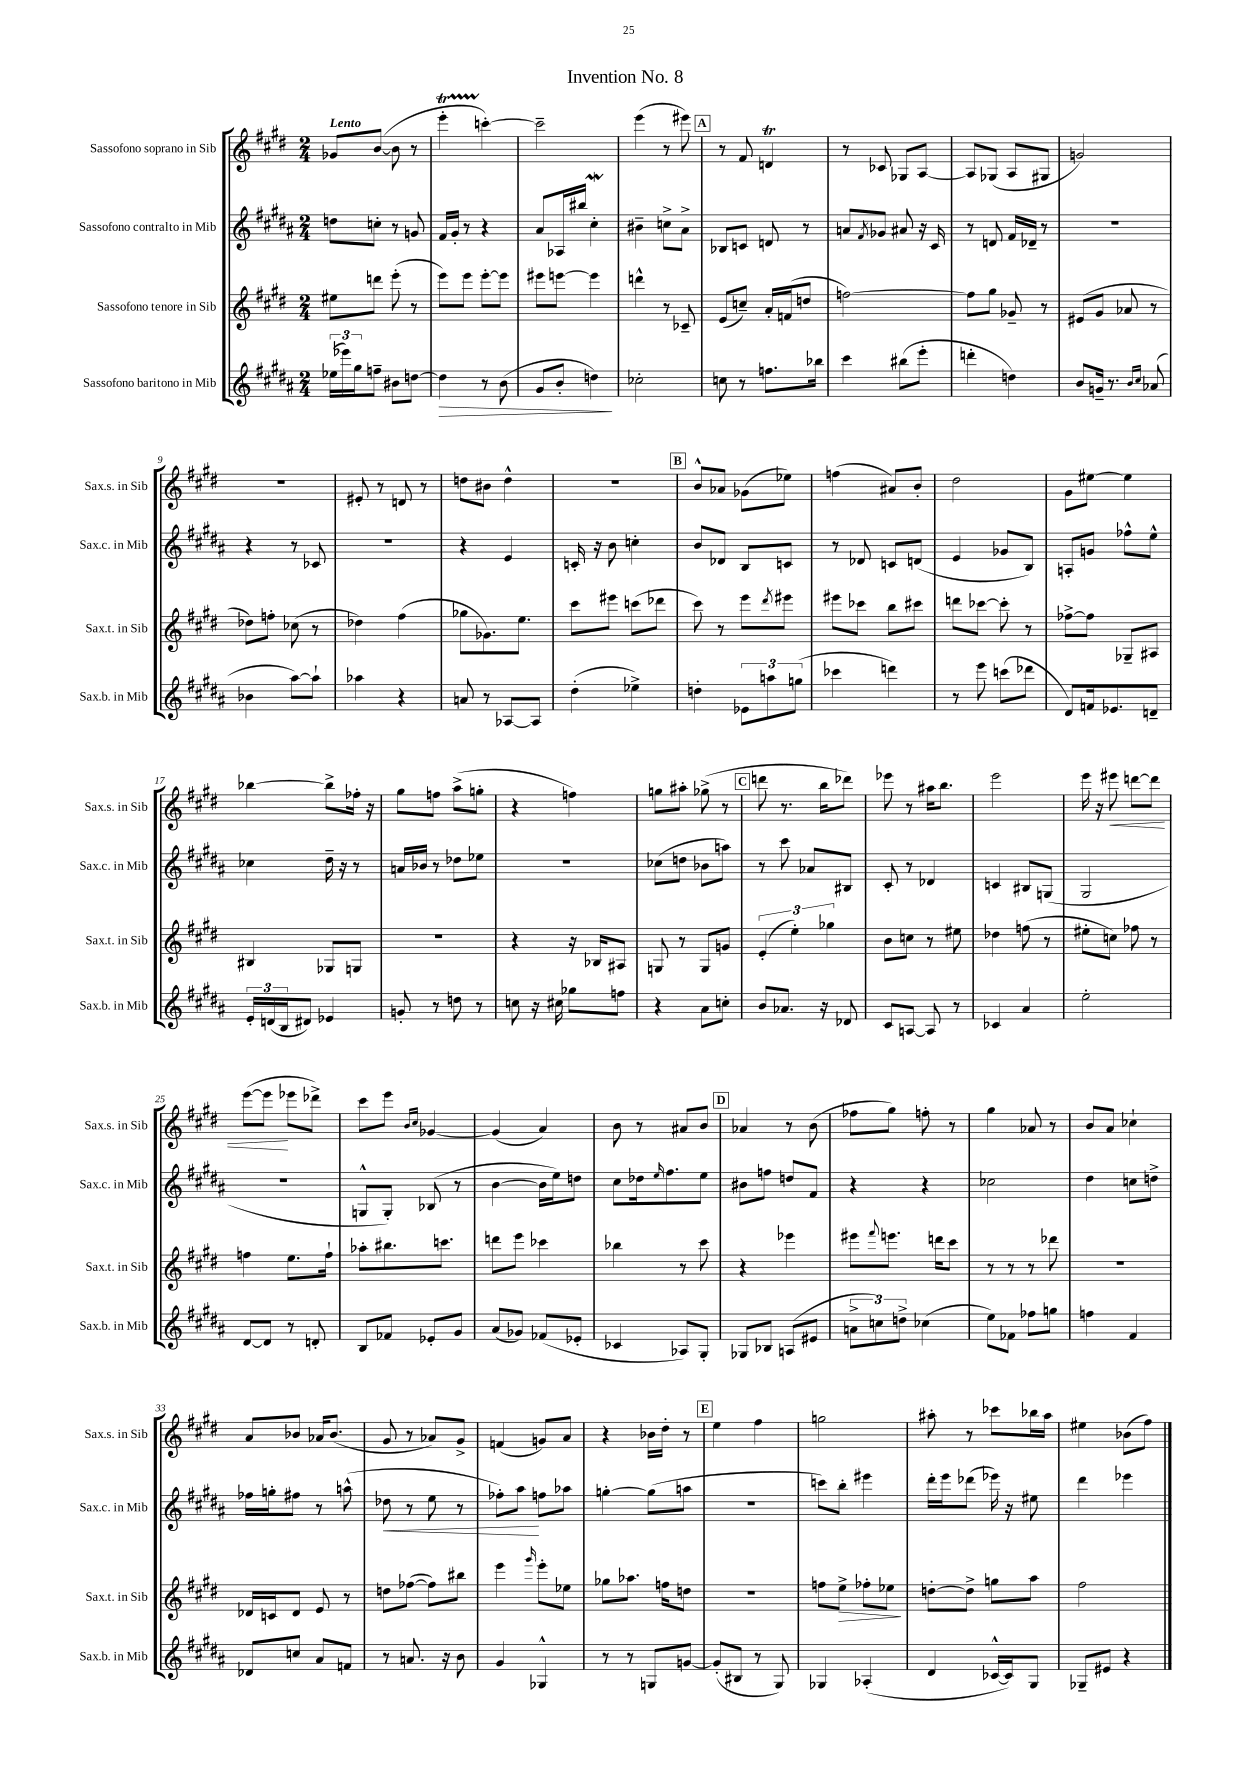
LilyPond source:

\header { title = "Invention No. 8" }
<<
\new StaffGroup <<
\new Staff = "s0" \with { instrumentName = "Sassofono soprano in Sib" shortInstrumentName = "Sax.s. in Sib" } {
    \clef treble \key e \major \numericTimeSignature \time 2/4 \tempo "Lento"
    ges'8 b'8~( b'8 r8 |
    e'''4-.\startTrillSpan c'''4~-.\stopTrillSpan) |
    c'''2-- |
    e'''4( r8 eis'''8) |
    \mark \markup { \box "A" } r8 fis'8 d'4\trill |
    r8 ces'8 ges8 a8~ |
    a8 ges8( a8 gis8 |
    g'2) |
    R2 |
    eis'8-. r8 d'8 r8 |
    d''8 bis'8 d''4-^ |
    r2 |
    \mark \markup { \box "B" } b'8-^ aes'8 ges'8( ees''8) |
    f''4( ais'8) b'8-. |
    dis''2 |
    gis'8 eis''8~ eis''4 |
    bes''4~ bes''8-> fes''16-. r16 |
    gis''8 f''8 a''8->( g''8-. |
    r4 f''4) |
    g''8 ais''8-. ges''8->( r8 |
    \mark \markup { \box "C" } d'''8 r8. b''16 des'''8) |
    ees'''8 r8 ais''16 b''8. |
    e'''2 |
    e'''16 r16 eis'''8\< d'''8~ d'''8 |
    e'''8~( e'''8\! ees'''8 des'''8->) |
    cis'''8 e'''8 \grace { b'16 cis''16 } ges'4~ |
    ges'4( a'4) |
    b'8 r8 ais'8 b'8 |
    \mark \markup { \box "D" } aes'4 r8 b'8( |
    fes''8 gis''8) f''8-. r8 |
    gis''4 aes'8 r8 |
    b'8 a'8 ces''4-! |
    a'8 bes'8 aes'16 bes'8.( |
    gis'8 r8 aes'8) gis'8-> |
    f'4( g'8) a'8 |
    r4 bes'16 dis''16-. r8 |
    \mark \markup { \box "E" } e''4 fis''4 |
    g''2 |
    ais''8-. r8 ces'''8 bes''16 ais''16 |
    eis''4 bes'8( fis''8) \bar "|." |
}
\new Staff = "s1" \with { instrumentName = "Sassofono contralto in Mib" shortInstrumentName = "Sax.c. in Mib" } {
    \clef treble \key b \major \numericTimeSignature \time 2/4
    d''8 c''8-. r8 g'8 |
    fis'16 gis'16-. r8 r4 |
    ais'8 aes16 bis''16 cis''4-.\mordent |
    bis'4-- c''8-> ais'8-> |
    \mark \markup { \box "A" } bes8 c'8 d'8 r8 |
    a'8 \acciaccatura { fis'8 } ges'8 ais'8 r16 cis'16 |
    r8 d'8 fis'16 des'16-- r8 |
    R2 |
    r4 r8 ces'8 |
    R2 |
    r4 e'4 |
    c'16-. r16 b'8 c''4-. |
    \mark \markup { \box "B" } b'8 des'8 b8 c'8 |
    r8 des'8 c'8 d'8( |
    e'4 ges'8 b8) |
    a8-. g'8 fes''8-^ e''8-^ |
    ces''4 dis''16-- r16 r8 |
    a'16 bes'16 r8 des''8 ees''8 |
    r2 |
    ces''8( d''8 bes'8 a''8) |
    \mark \markup { \box "C" } r8 cis'''8 aes'8 bis8 |
    cis'8-. r8 des'4 |
    c'4 bis8 g8( |
    gis2 |
    R2 |
    g8-^ g8-.) bes8( r8 |
    b'4~ b'16 e''16) d''8 |
    cis''8 des''16 \grace { e''16 } fis''8. e''8 |
    \mark \markup { \box "D" } bis'8 f''8 d''8 fis'8 |
    r4 r4 |
    ces''2 |
    dis''4 c''8 d''8-> |
    fes''16 g''16-. fis''8 r8 a''8-^( |
    des''8\< r8 e''8 r8 |
    fes''8-.) ais''8\! f''8 aes''8 |
    g''4~-. g''8( a''8 |
    \mark \markup { \box "E" } r2 |
    c'''8) b''8-. eis'''4 |
    dis'''16-. e'''16 des'''8( ees'''16) r16 eis''8 |
    dis'''4 ees'''4 \bar "|." |
}
\new Staff = "s2" \with { instrumentName = "Sassofono tenore in Sib" shortInstrumentName = "Sax.t. in Sib" } {
    \clef treble \key e \major \numericTimeSignature \time 2/4
    eis''8 d'''8 e'''8-.( r8 |
    e'''8) e'''8 e'''8~-. e'''8 |
    eis'''8 e'''8~ e'''4 |
    d'''4-^ r8 ces'8-- |
    \mark \markup { \box "A" } e'8( c''8--) a'16-. f'16( d''8 |
    f''2~) |
    f''8 gis''8 ges'8-- r8 |
    eis'8( gis'8 aes'8 r8 |
    des''8) f''8-. ces''8( r8 |
    des''4) fis''4( |
    ges''8 ges'8.) e''8. |
    cis'''8 eis'''8 c'''8( des'''8 |
    \mark \markup { \box "B" } cis'''8) r8 e'''8 \acciaccatura { dis'''8 } eis'''8 |
    eis'''8 ces'''8 b''8 cis'''8 |
    d'''8 ces'''8~ ces'''8-. r8 |
    fes''8~-> fes''8 ges8-- ais8 |
    bis4 ges8 g8 |
    r2 |
    r4 r16 bes16 ais8 |
    g8 r8 g8 g'8 |
    \mark \markup { \box "C" } \tuplet 3/2 { e'4-.( e''4-.) ges''4 } |
    b'8 c''8 r8 eis''8 |
    des''4 f''8( r8 |
    eis''8-. c''8) fes''8 r8 |
    f''4 e''8. f''16-! |
    aes''8-. bis''8. c'''8. |
    d'''8 e'''8 ces'''4 |
    bes''4 r8 cis'''8 |
    \mark \markup { \box "D" } r4 ees'''4 |
    eis'''8 \appoggiatura { fis'''8 } e'''8. d'''16 cis'''8 |
    r8 r8 r8 des'''8 |
    R2 |
    des'16 c'16 des'8 e'8 r8 |
    d''8 fes''8~( fes''8) bis''8 |
    e'''4 \grace { gis'''16 } e'''8-. ees''8 |
    ges''8 aes''8. f''16 d''8 |
    \mark \markup { \box "E" } R2 |
    f''8 e''8->\> fes''8-. ees''8\! |
    d''8~-. d''8-> g''8 a''8 |
    fis''2 \bar "|." |
}
\new Staff = "s3" \with { instrumentName = "Sassofono baritono in Mib" shortInstrumentName = "Sax.b. in Mib" } {
    \clef treble \key b \major \numericTimeSignature \time 2/4
    \tuplet 3/2 { ees''16( ees'''16) gis''16 } f''8-- bis'8 d''8~ |
    d''4\> r8 b'8( |
    gis'8 b'8-. d''4\!) |
    ces''2-. |
    \mark \markup { \box "A" } c''8 r8 f''8. bes''16 |
    cis'''4 bis''8( e'''8-. |
    d'''4-. d''4) |
    b'8 g'16-- r8. \grace { b'16 cis''16 } aes'8( |
    bes'4 ais''8~) ais''8-! |
    aes''4 r4 |
    a'8 r8 aes8~ aes8 |
    dis''4-.( ees''4->) |
    \mark \markup { \box "B" } d''4-. \tuplet 3/2 { ees'8 a''8 g''8( } |
    ces'''4 d'''4) |
    r8 e'''8 c'''8( des'''8 |
    dis'8) f'16 ees'8. d'8-- |
    \tuplet 3/2 { e'16-. d'16( b16 } dis'8) ees'4 |
    g'8-. r8 d''8 r8 |
    c''8 r16 cis''16 ges''8 f''8 |
    r4 ais'8 c''8-. |
    \mark \markup { \box "C" } b'8 aes'8. r16 des'8 |
    cis'8 a8~ a8 r8 |
    ces'4 ais'4 |
    e''2-. |
    dis'8~ dis'8 r8 d'8-. |
    b8 fes'8 ees'8-. gis'8 |
    ais'8( ges'8) fes'8( ees'8-. |
    ces'4 aes8) gis8-. |
    \mark \markup { \box "D" } ges8 bes8 a8( eis'8 |
    \tuplet 3/2 { a'8-> c''8) d''8-> } ces''4( |
    e''8) fes'8 fes''8 g''8 |
    f''4 fis'4 |
    des'8 c''8 ais'8 f'8 |
    r8 a'8. r16 b'8 |
    gis'4 ges4-^ |
    r8 r8 g8 g'8~ |
    \mark \markup { \box "E" } g'8-.( bis8 r8 gis8) |
    ges4 aes4-.( |
    dis'4 ces'16~-^ ces'16) gis8 |
    ges8-- eis'8 r4 \bar "|." |
}
>>
>>
